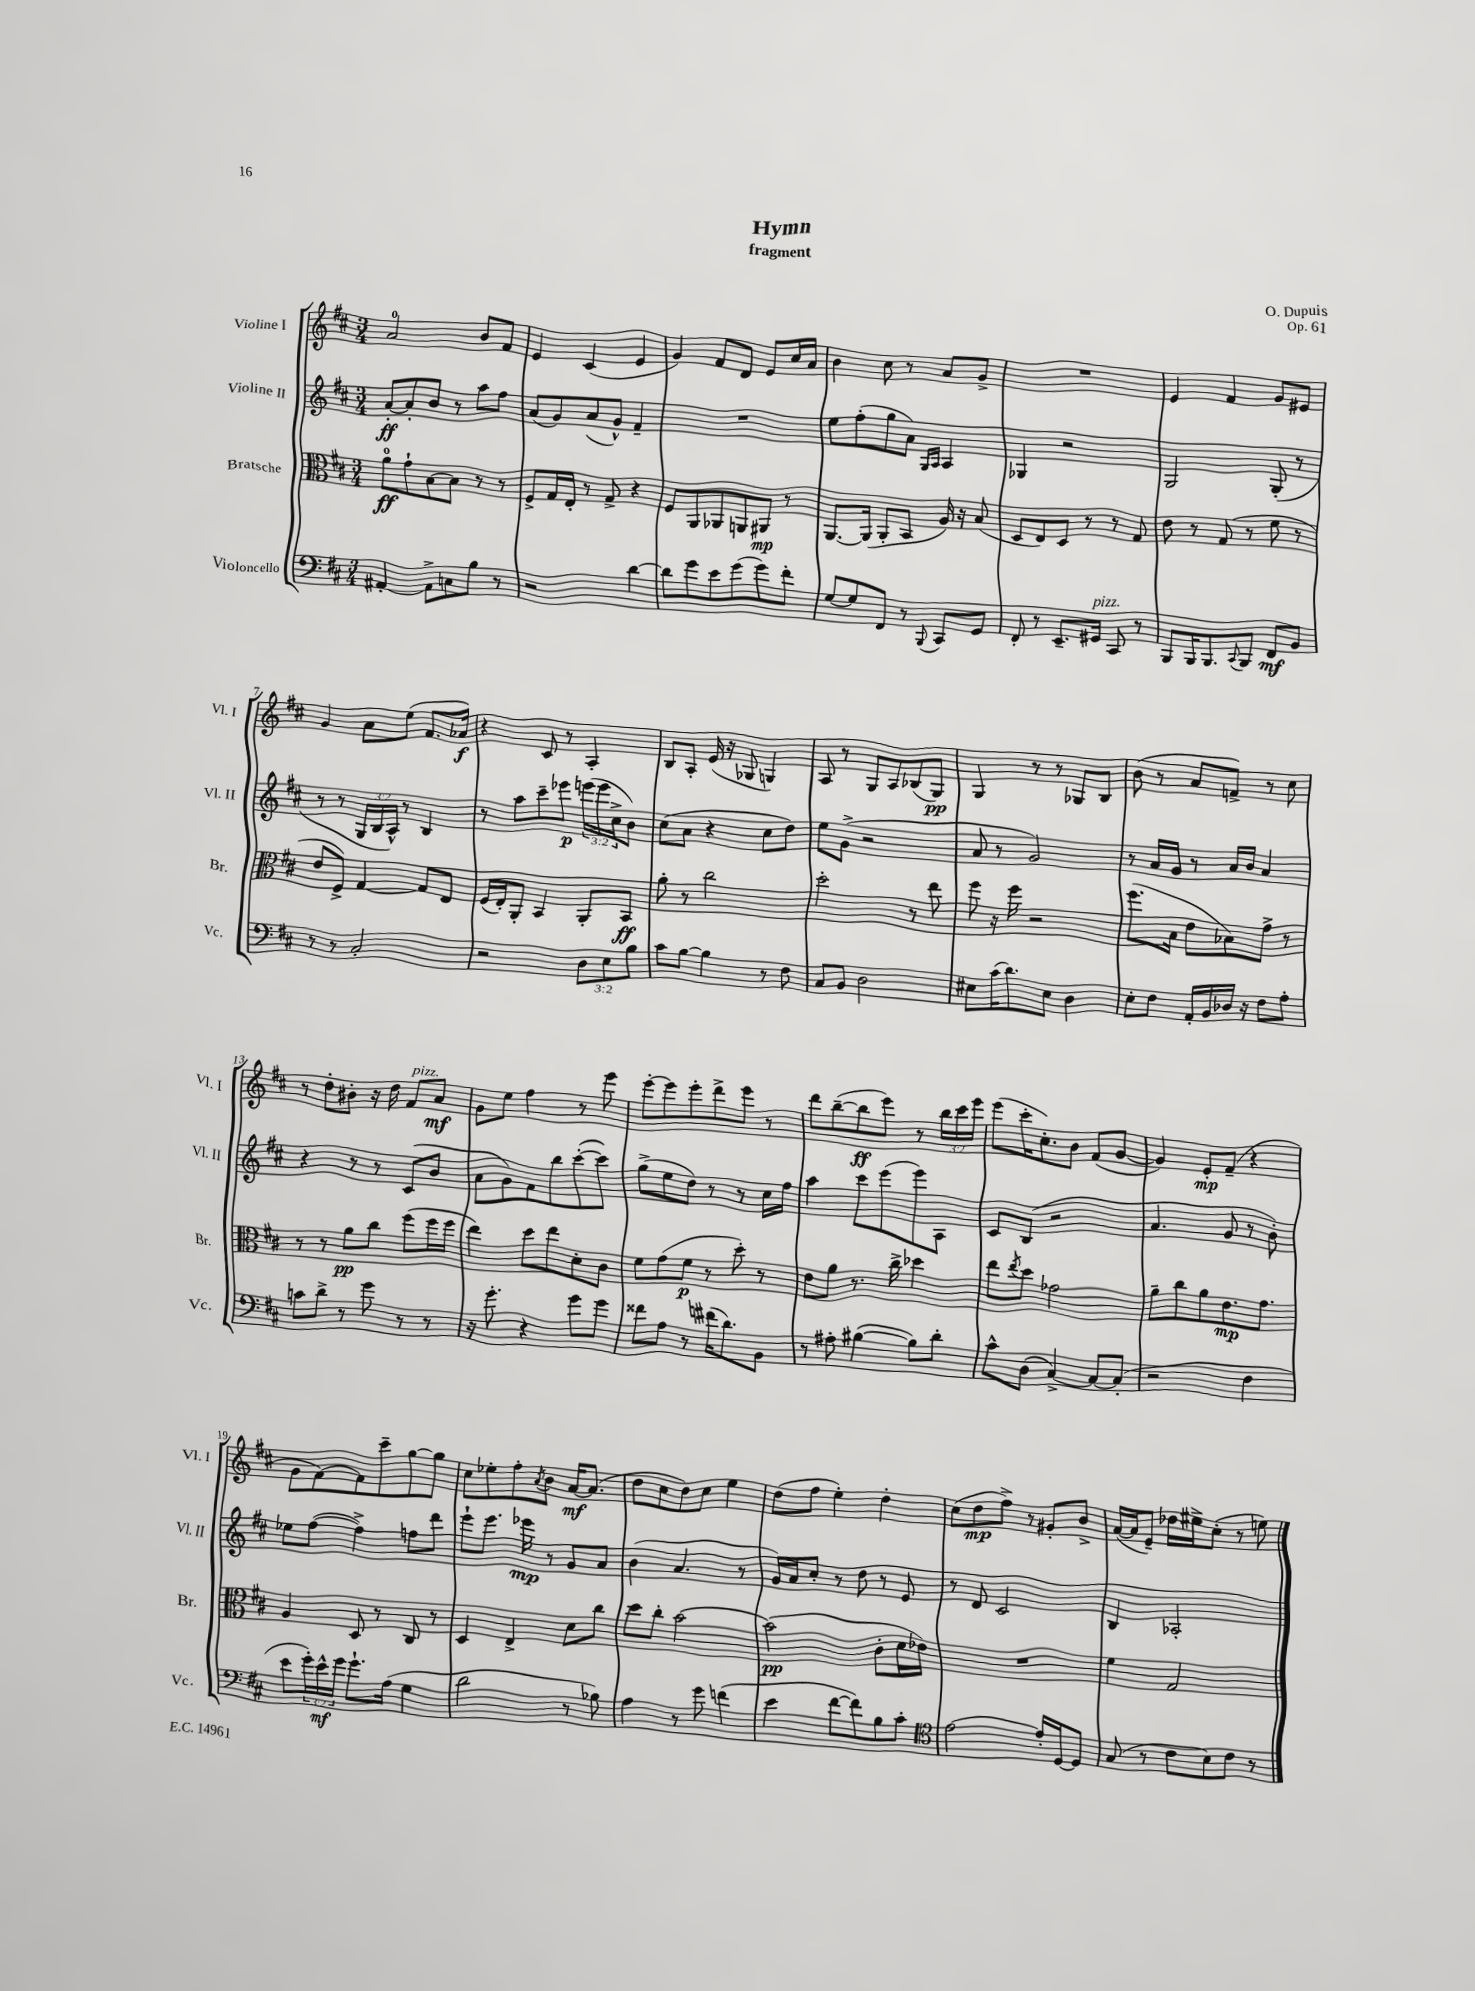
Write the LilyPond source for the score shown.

\header { title = "Hymn" composer = "O. Dupuis" subtitle = "fragment" opus = "Op. 61" }
<<
\new StaffGroup <<
\new Staff = "s0" \with { instrumentName = "Violine I" shortInstrumentName = "Vl. I" } {
    \clef treble \key d \major \numericTimeSignature \time 3/4 \override Staff.TupletNumber.text = #tuplet-number::calc-fraction-text
    a'2-0 b'8 fis'8 |
    e'4 cis'4( e'4 |
    g'4) fis'8 d'8 e'8 cis''16 a'16 |
    b'4 cis''8 r8 a'8 g'8-> |
    R2. |
    e'4 fis'4 g'8 eis'8 |
    g'4 a'8 e''8( fis'8. aes'16\f) |
    r4 cis'8 r8 a4-. |
    b8 a8-. e'16( r16 ges8 g4) |
    a8 r8 g8 a8 bes8( g8\pp) |
    g4 r8 r8 ges8 b8 |
    b'8( r8 a'8 f'8->) r8 cis''8 |
    r8 d''8-. bis'8-. r16 d''16 fis'8^\markup { \italic "pizz." } a'8\mf |
    g'8 e''8 fis''4 r8 e'''8 |
    e'''8~-. e'''8 e'''8-. d'''8-> e'''8 r8 |
    d'''8 b''8~--( b''8\ff e'''8) r8 \tuplet 3/2 { b''16 cis'''16 e'''16 } |
    e'''8( cis'''16-. cis''8.-.) b'8 fis'8( g'8~ |
    g'4) e'8-.\mp fis'8--( r4 |
    g'8 fis'8~) fis'8 cis'''8-- g''8~ g''8 |
    cis''8 ees''8-. fis''8-. \acciaccatura { a'8 } b'8 a'16~\mf a'8.( |
    d''8 cis''8 d''8) cis''8 e''4 |
    d''8( fis''8 e''4-.) d''4-. |
    cis''8( d''8\mp fis''8->) r8 gis'8-. b'8-> |
    a'16~( a'16 e'8--) des''16 eis''16-> cis''8-.( r8 e''8) \bar "|." |
}
\new Staff = "s1" \with { instrumentName = "Violine II" shortInstrumentName = "Vl. II" } {
    \clef treble \key d \major \numericTimeSignature \time 3/4 \override Staff.TupletNumber.text = #tuplet-number::calc-fraction-text
    a'8~-.\ff a'8-. b'8 r8 a''8 fis''8 |
    a'8( g'8) a'8( g'8-^) fis'4-- |
    R2. |
    e''8 fis''8-.( g''8 a'8) \grace { g16 a16 } a4 |
    ges4 r2 |
    g2 g8-.( r8 |
    r8 r8 \tuplet 3/2 { g16 b16 a16-^) } r8 b4 |
    r8 a''8 cis'''8-- ees'''8\p \tuplet 3/2 { e'''16( e'''16 cis''16-> } b'8) |
    cis''8( a'8 r4 cis''8 d''8) |
    e''8 g'8->( r2 |
    a'8 r8 g'2) |
    r8 a'16 g'16 r8 a'16 b'16 a'4 |
    r4 r8 r8 cis'8( b'8 |
    a'8 g'8) fis'8 b''8 cis'''8~-.( cis'''8) |
    g''8->( e''8 d''8) r8 r8 cis''16 fis''16 |
    a''4 cis'''8 e'''8( e'''8) a8 |
    cis'8 b8( r2 |
    a'4. g'8 r8 b'8-.) |
    ees''8 fis''8~( fis''4->) f''8 d'''8 |
    e'''8-! e'''8. ees'''16\mp r8 g'8 a'8 |
    b'4( a'4. r8 |
    g'16) a'16 cis''8-. r8 d''8 r8 e'8 |
    r8 d'8 cis'2 |
    b4 aes2-. \bar "|." |
}
\new Staff = "s2" \with { instrumentName = "Bratsche" shortInstrumentName = "Br." } {
    \clef alto \key d \major \numericTimeSignature \time 3/4
    a'8-0\ff g'8-! b8~ b8 r8 r8 |
    fis8-> g16 e16-. r8 g8-> r4 |
    fis8 a,8 aes,8 a,8 ais,8\mp r8 |
    a,8.~ a,16( a,8-. b,8 a16) r16 b8( |
    d8 e8) d8 r8 r8 g8 |
    e'8 r8 g8( r8 fis'8 r8 |
    e'8 fis8->) g4~ g8 e8 |
    fis16( e16-.) a,8-. b,4 a,8-. b,8\ff |
    a'8-. r8 cis''2 |
    d''2-. r8 e''8 |
    fis''8 r16 fis''16 r2 |
    fis''8.( b16 e'8 bes8) g'8-> r8 |
    r8 r8 a'8\pp cis''8 fis''8( fis''16 fis''16 |
    e''4) d''8 e''8 d'8-. cis'8 |
    fis'8 g'8( fis'8\p r8 d''8-.) r8 |
    e'8 a'8 r8. cis''16-> des''4 |
    e''8 \acciaccatura { e''8 } d''8 ges'2 |
    a'8-- cis''8 a'8 e'8.\mp g'8. |
    a4 d8 r8 cis8 r8 |
    d4 e4-> d'8 cis''8 |
    d''8 cis''8-. b'2~ |
    b'2\pp( cis'8-. d'16 ees'16) |
    R2. |
    fis'4 g2 \bar "|." |
}
\new Staff = "s3" \with { instrumentName = "Violoncello" shortInstrumentName = "Vc." } {
    \clef bass \key d \major \numericTimeSignature \time 3/4 \override Staff.TupletNumber.text = #tuplet-number::calc-fraction-text
    ais,4~-. ais,8-> c8 b8 r8 |
    r2 d'4~ |
    d'8 g'8 e'8 g'8( g'8) fis'8-. |
    g8~ g8 fis,8 r8 \appoggiatura { b,,8 } cis,8 g,8 |
    fis,8-. r8 e,8.-- gis,16^\markup { \italic "pizz." } cis,8 r8 |
    b,,8 b,,16 b,,8. \appoggiatura { cis,8 } b,,8 fis,8\mf b,8 |
    r8 r8 cis2-. |
    r2 \tuplet 3/2 { d8 e8 b8 } |
    cis'8 b8~ b4 r8 fis8 |
    cis8 b,8 d2 |
    eis8 cis'16( d'8.) eis8 d4 |
    e8-. fis8 a,16-. b,16 des16 r16 fis8 a8-. |
    c'8 d'8-> r8 g'8 r8 r8 |
    r16 g'8.-. r4 g'8 g'8 |
    fisis'8 a8 r8 fis'16( d'8.) b,8 |
    r8 ais8-. bis4~( bis8) d'8-. |
    cis'8-^ d8( cis4~->) cis8~ cis8-.( |
    r2 fis4 |
    e'8 \tuplet 3/2 { g'16-.) e'16-^\mf g'16 } g'8.-! a16( g4 |
    d'2 r8 bes8) |
    a4 r8 g'8 f'4( |
    e'4 fis'8~ fis'8) b8 cis'8-. |
    \clef tenor e'2~ e'16-. d16~ d8 |
    g8( r8 cis'8 b8) cis'8 r8 \bar "|." |
}
>>
>>
